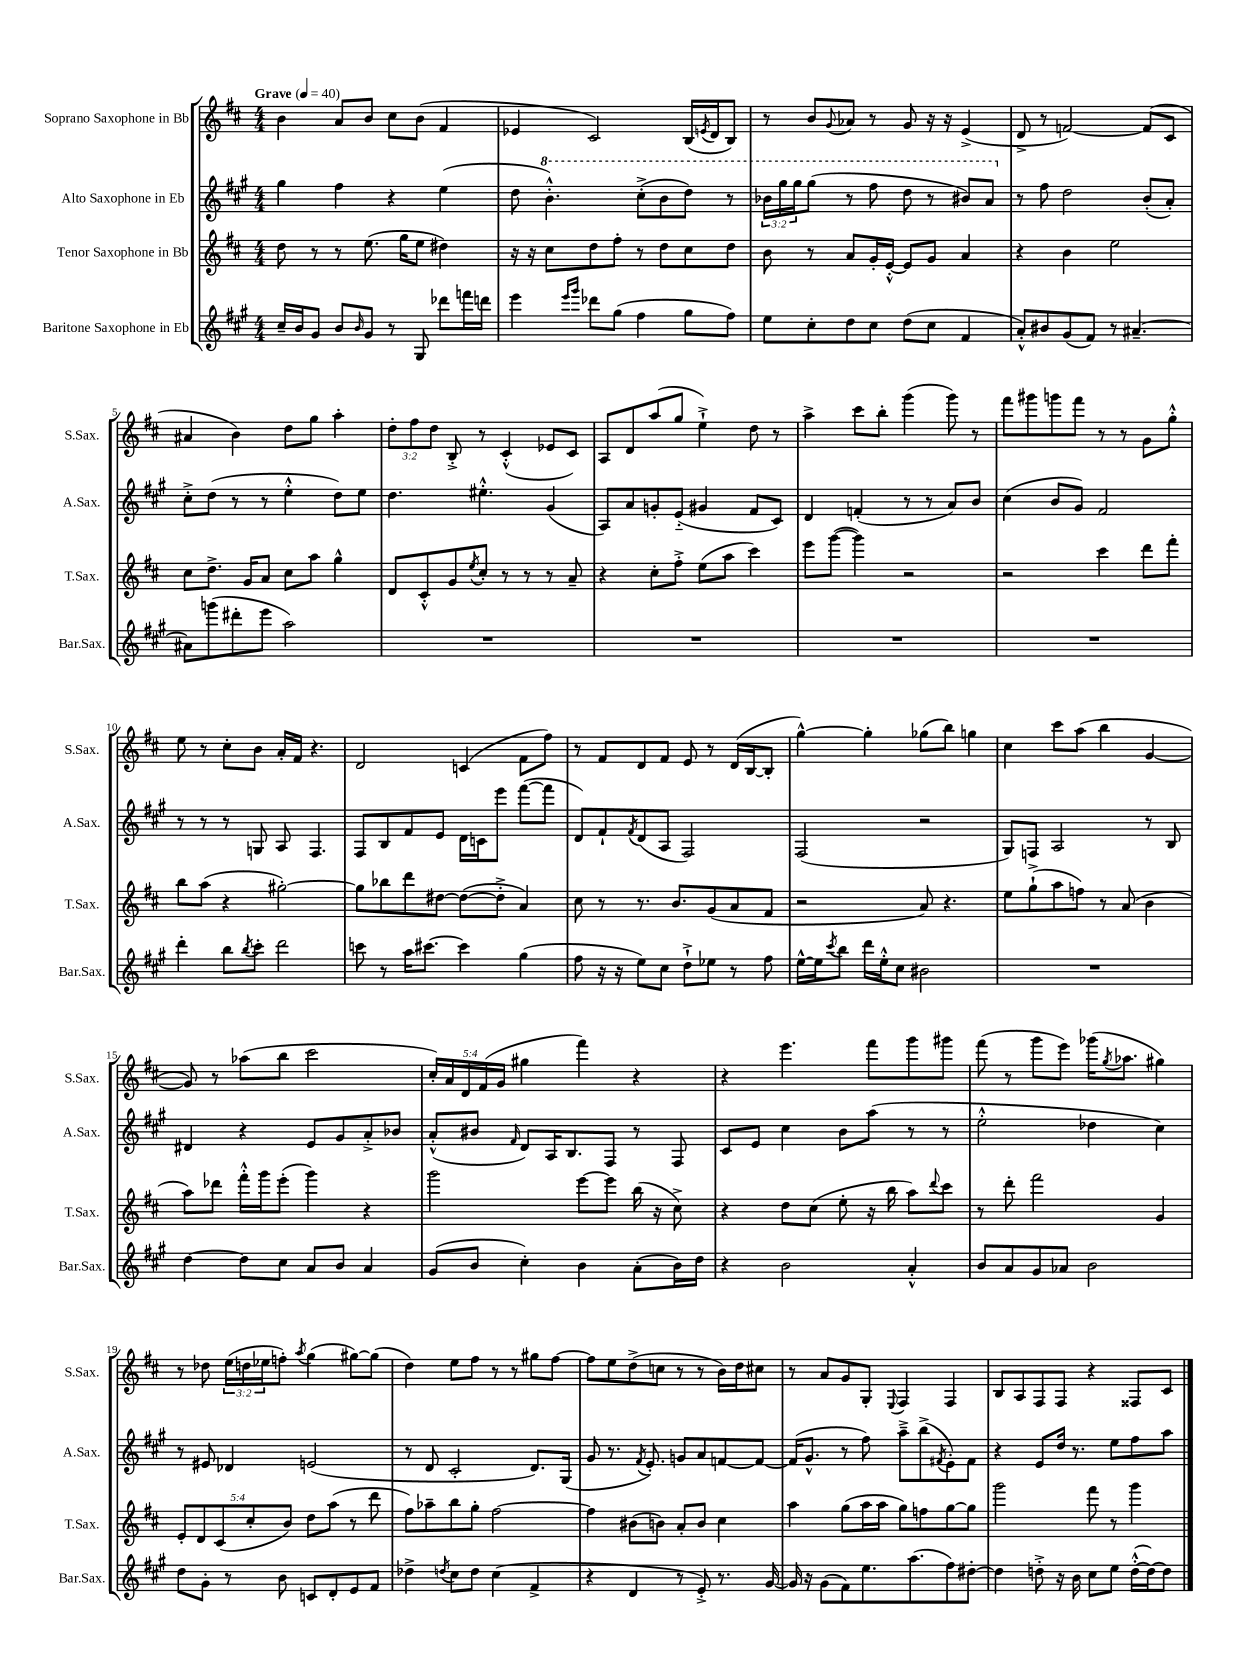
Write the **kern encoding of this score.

**kern	**kern	**kern	**kern
*staff4	*staff3	*staff2	*staff1
*clefG2	*clefG2	*clefG2	*clefG2
*k[f#c#g#]	*k[f#c#]	*k[f#c#g#]	*k[f#c#]
*M4/4	*M4/4	*M4/4	*M4/4
*MM40	*MM40	*MM40	*MM40
16cc#~/LL	8dd\	4gg#\	4b\
16b/J	.	.	.
8g#/J	8r	.	.
8b/L	8r	4ff#\	8a/L
16qqb/	.	.	.
8g#/J	(8.ee\	.	8b/J
8r	.	4r	8cc#\L
.	16gg\LK	.	.
8G#/	8ee\J	.	(8b\J
8ddd-\L	4dd#\)	(4ee\	4f#/
16fff\L	.	.	.
16ddd\JJ	.	.	.
=	=	=	=
4eee\	16r	8dd\	4e-/
.	16r	.	.
.	8cc#\L	4.bb'^^\)	.
16qqeee/LL	.	.	.
16qqggg#/JJ	.	.	.
8ddd-\L	8dd\	.	2c#/)
(8gg#\J	8ff#'\J	.	.
4ff#\	8r	(8ccc#'^\L	.
.	8dd\L	8bb\	.
8gg#\L	8cc#\	8ddd\J)	(16B/LL
.	.	.	8qe/
.	.	.	16d/J
8ff#\J)	8dd\J	8r	8B/J)
=	=	=	=
8ee\L	8b\	24bb-\LL	8r
.	.	24ggg#\	.
.	.	24ggg#\J	.
8cc#'\	8r	(8ggg#\J	8b/L
.	.	.	8qqg/
8dd\	8a/L	8r	8a-/J
8cc#\J	16g'/L	8fff#\	8r
.	[16e'^^/JJ	.	.
(8dd\L	8e/]L	8ddd\	8g/
8cc#\J	8g/J	8r	16r
.	.	.	16r
4f#/	4a/	8bb#/L)	(4e^/
.	.	8aa/J	.
=	=	=	=
8a'^^/L)	4r	8r	8d^/
8b#/	.	8ff#\	8r
(8g#/	4b\	2dd\	[2f/)
8f#/J)	.	.	.
8r	2ee\	.	.
[4.a#~/	.	.	.
.	.	(8b'/L	(8f/]L
.	.	8a'/J)	8c#/J
=	=	=	=
8a#\]L	8cc#\L	8cc#'^\L	4a#/
(8ggg\	8.dd^\J	(8dd\J	.
8ddd#'\	.	8r	4b\)
.	16g/LK	.	.
8eee\J	8a/J	8r	.
2aa\)	8cc#\L	4ee'^^\	8dd\L
.	8aa\J	.	8gg\J
.	4gg^^\	8dd\L)	4aa'\
.	.	8ee\J	.
=	=	=	=
1r	8d/L	4.dd\	12dd'\L
.	.	.	12ff#\
.	8c#'^^/	.	.
.	.	.	12dd\J
.	8g/	.	8B'^/
.	8qee/	.	.
.	8cc#'/J	4.ee#'^^\	8r
.	8r	.	(4c#'^^/
.	8r	.	.
.	8r	(4g#/	8e-/L
.	8a~/	.	8c#/J)
=	=	=	=
1r	4r	8A/L)	8A/L
.	.	8a/	8d/
.	8cc#'\L	8g'/	(8aa/
.	8ff#'^\J	(8e'~/J	8gg/J
.	(8ee\L	4g#/	4ee`^\)
.	8aa\J	.	.
.	4ccc#\)	8f#/L	8dd\
.	.	8c#/J)	8r
=	=	=	=
1r	8eee\L	4d/	4aa^\
.	([8ggg\J	.	.
.	4ggg\])	(4f'/	8ccc#\L
.	.	.	8bb'\J
.	2r	8r	(4ggg\
.	.	8r	.
.	.	8a/L)	8ggg\)
.	.	8b/J	8r
=	=	=	=
1r	2r	(4cc#\	8fff#\L
.	.	.	8ggg#\
.	.	8b/L	8ggg\
.	.	8g#/J)	8fff#\J
.	4ccc#\	2f#/	8r
.	.	.	8r
.	8ddd\L	.	8g\L
.	8fff#'\J	.	8gg'^^\J
=	=	=	=
4ddd'\	8bb\L	8r	8ee\
.	(8aa\J	8r	8r
8bb\L	4r	8r	8cc#'\L
8qbb/	.	.	.
8ccc#'\J	.	8G/	8b\J
2ddd\	[2gg#'\)	8A/	16a'/LL
.	.	.	16f#/JJ
.	.	4.F#/	4.r
=	=	=	=
8ccc\	8gg#\]L	8F#/L	2d/
8r	8bb-\	8B/	.
16aa\LK	8ddd\	8f#/	.
[8.ccc#\J	.	.	.
.	[8dd#\J	8e/J	.
4ccc#\]	(8dd#\_L	16d\LL	(4c/
.	.	16c\J	.
.	8dd#'^\]J	8eee\J	.
(4gg#\	4a/)	([8fff#\L	8f#\L
.	.	8fff#\]J	8ff#\J)
=	=	=	=
8ff#\	8cc#\	8d/L)	8r
16r	8r	8f#`/	8f#/L
16r	.	.	.
.	.	8qf#/	.
8ee\L)	8.r	(8d/	8d/
8cc#\J	.	8A/J	8f#/J
.	8.b/L	.	.
8dd`^\L	.	2F#/)	8e/
8ee-\J	(8g/	.	8r
8r	8a/	.	(16d/LL
.	.	.	[16B/J
8ff#\	8f#/J	.	8B'/]J
=	=	=	=
[16ee^^\LL	2r	(2F#/	[4gg^^\)
16ee\]J	.	.	.
8qccc#/	.	.	.
8bb\J	.	.	.
16ddd\LL	.	.	4gg'\]
16ee'^^\J	.	.	.
8cc#\J	.	.	.
2b#\	8a/)	2r	(8gg-\L
.	4.r	.	8bb\J)
.	.	.	4gg\
=	=	=	=
1r	8ee\L	8G#/L)	4cc#\
.	(8gg`^\	8F/J	.
.	8aa\	2A/	8ccc#\L
.	8ff\J)	.	(8aa\J
.	8r	.	4bb\
.	(8a/	.	.
.	4b\	8r	[4g/
.	.	8B/	.
=	=	=	=
[4dd\	8aa\L)	4d#/	8g/])
.	8ddd-\J	.	8r
8dd\]L	16fff#'^^\LL	4r	(8aa-\L
.	16ggg\J	.	.
8cc#\J	(8eee'\J	.	8bb\J
8a/L	4ggg\)	8e/L	2ccc#\
8b/J	.	8g#/	.
4a/	4r	8a'^/	.
.	.	8b-/J	.
=	=	=	=
(8g#/L	2ggg\	(8a'^^/L	20cc#'/LL)
.	.	.	20a/
.	.	.	20d/
8b/J	.	8b#/J	.
.	.	.	(20f#/
.	.	.	20g/JJ
.	.	16qqf#/	.
4cc#'\)	.	8d/L)	4gg#\
.	.	16A/K	.
.	.	8.B/	.
4b\	[8eee\L	.	4fff#\)
.	8eee\]J	8F#/J	.
(8a'\L	(16bb\	8r	4r
.	16r	.	.
16b\L)	8cc#^\)	8F#/	.
16dd\JJ	.	.	.
=	=	=	=
4r	4r	8c#/L	4r
.	.	8e/J	.
2b\	8dd\L	4cc#\	4.eee\
.	(8cc#\J	.	.
.	8ee'\	8b\L	.
.	16r	(8aa\J	8fff#\L
.	16bb\	.	.
4a'^^/	8aa\L)	8r	8ggg\
.	8qqddd/	.	.
.	8ccc#\J	8r	8ggg#\J
=	=	=	=
8b/L	8r	2ee'^^\	(8fff#\
8a/	8ddd'\	.	8r
8g#/	2fff#\	.	8ggg\L
8a-/J	.	.	8eee\J)
2b\	.	4dd-\	(16ggg-\LK
.	.	.	8qgg/
.	.	.	8.aa-\J
.	4g/	4cc#\)	4gg#\)
=	=	=	=
8dd\L	10e'/L	8r	8r
.	10d/	.	.
8g#'\J	.	8e#/	8dd-\
.	(10c#/	.	.
8r	.	4d-/	(24ee\LL
.	.	.	24dd\
.	10cc#'/	.	.
.	.	.	24ee-\J
8b\	.	.	8ff'\J)
.	10b/J)	.	.
.	.	.	8qaa/
8c/L	8dd\L	(2e/	(4gg\
8d'/	(8aa\J	.	.
8e/	8r	.	[8gg#\L)
8f#/J	8ddd\	.	(8gg#\]J
=	=	=	=
4dd-^\	8ff#\L)	8r	4dd\)
.	8aa-~\	8d/	.
8qdd/	.	.	.
8cc#\L	8bb\	2c#'/	8ee\L
8dd\J	8gg'\J	.	8ff#\J
(4cc#\	[2ff#\	.	8r
.	.	.	8r
4f#^/	.	8.d/L)	8gg#\L
.	.	.	[8ff#\J
.	.	(16G#/Jk	.
=	=	=	=
4r	4ff#\]	8g#/	8ff#\]L
.	.	8.r	8ee\
4d/	(8b#\L	.	(8dd^\
.	.	8qf#/	.
.	.	8.e'/)	.
.	8b\J)	.	8cc\J
8r	8a'/L	8g/L	8r
8e'^/)	8b/J	8a/	8r
8.r	4cc#\	[8f/	16b\LL)
.	.	.	16dd\J
.	.	8f/_J	8cc#\J
[16g#/	.	.	.
=	=	=	=
16g#/]	4aa\	(16f/]LK	8r
16r	.	8.g#^^/J	.
(8g#\L	.	.	8a/L
8f#\)	(8gg\L	8r	8g/
8.ee\	16aa\L	8ff#\)	8G'/J
.	16aa\JJ	.	.
.	.	.	8qqE/
.	8gg\L)	8aa~^\L	4F#/
(8.aa\	.	.	.
.	8ff\	(8bb^\	.
.	.	8qf#/	.
8ff#\)	[8gg\	8e'\)	4F#/
[8dd#'\J	8gg\]J	8f#\J	.
=	=	=	=
4dd#\]	2ggg\	4r	8B/L
.	.	.	8A/
8dd'^\	.	8e/L	8F#/
16r	.	16dd/Jk	8F#/J
16b\	.	8.r	.
8cc#\L	8fff#\	.	4r
8ee\J	8r	8ee\L	.
([16dd'^^\LL	4ggg\	8ff#\	8F##/L
16dd\_J)	.	.	.
8dd\]J	.	8aa\J	8c#/J
==	==	==	==
*-	*-	*-	*-
